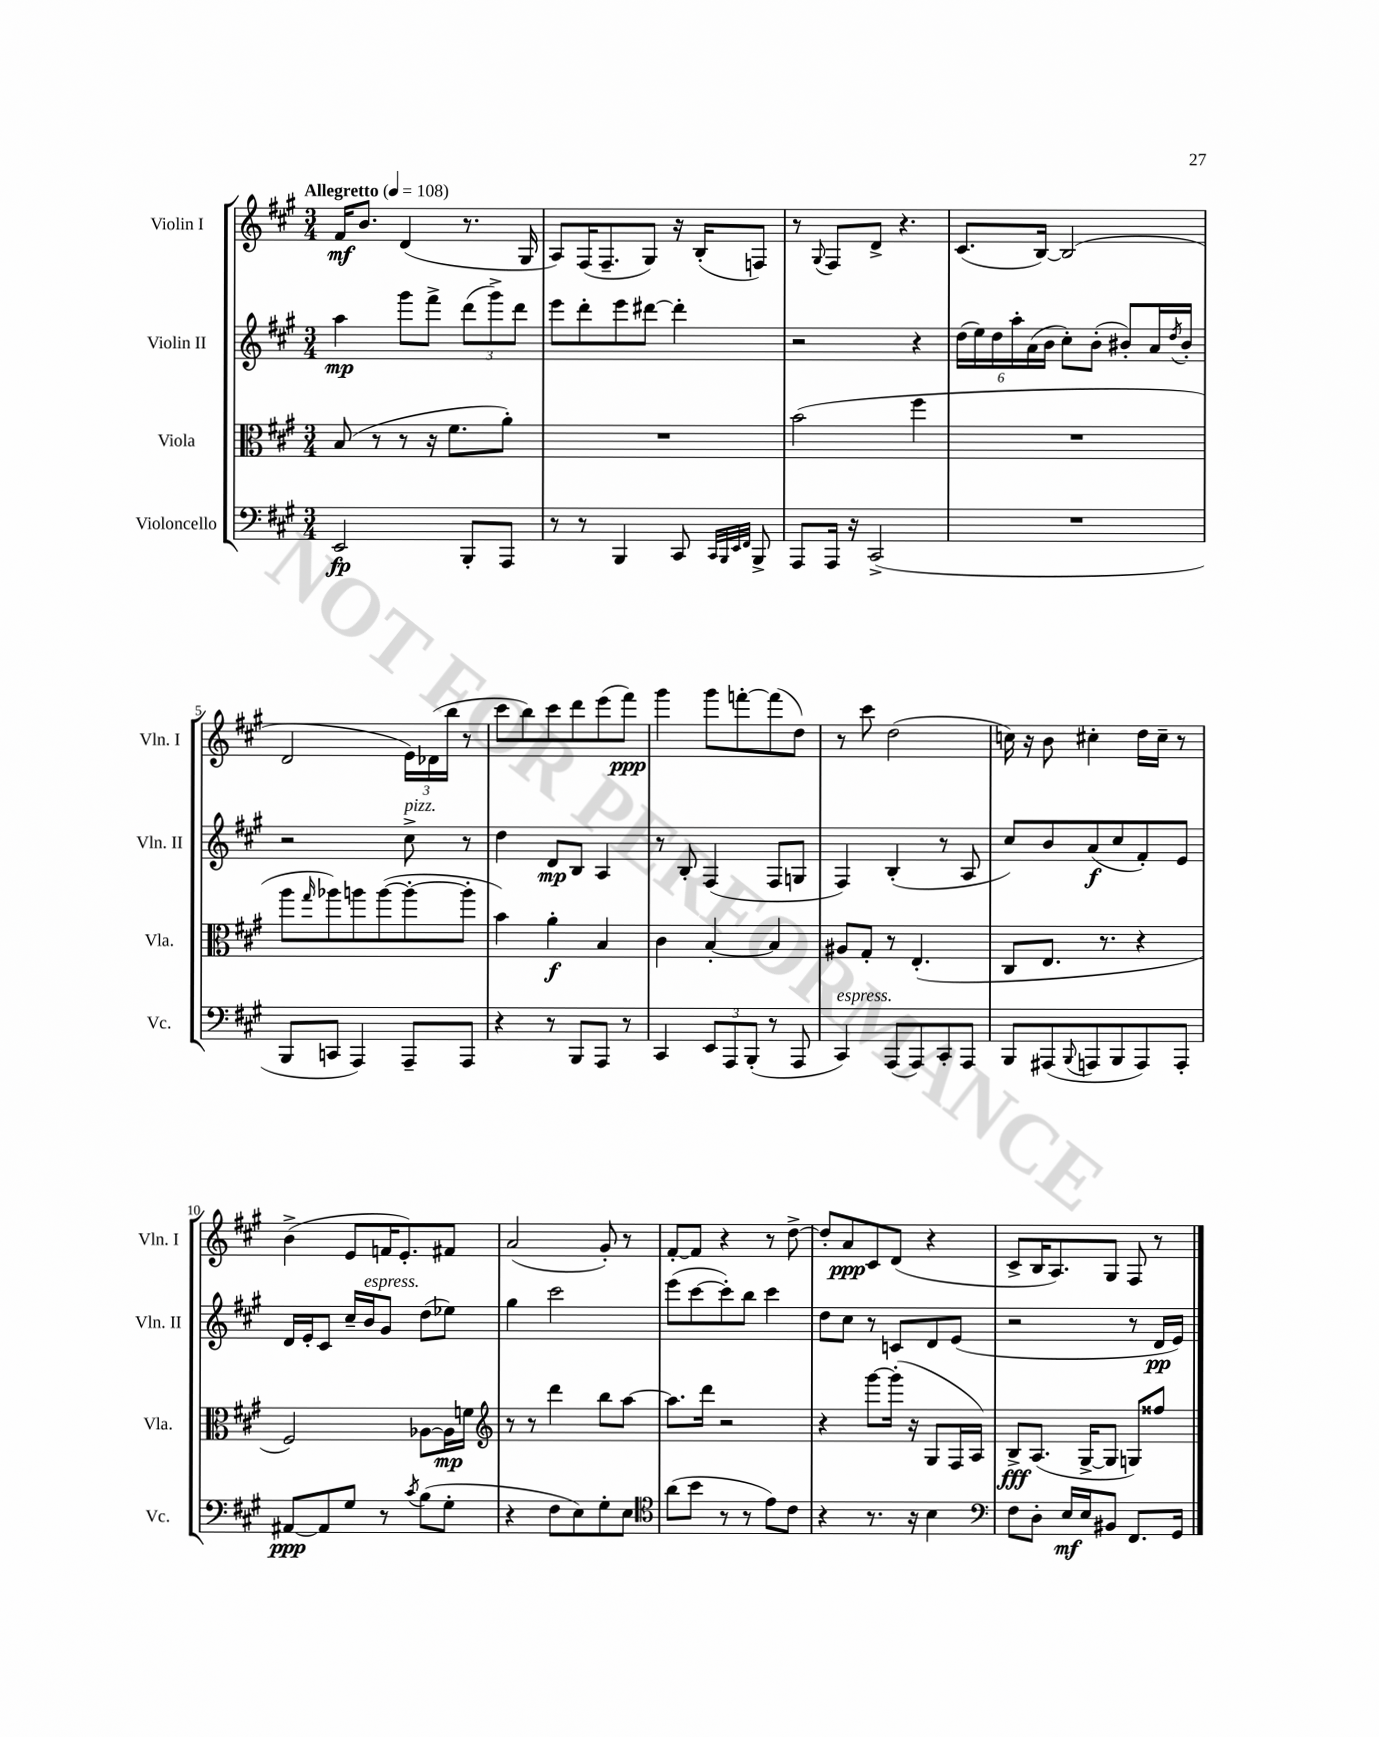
<<
\new StaffGroup <<
\new Staff = "s0" \with { instrumentName = "Violin I" shortInstrumentName = "Vln. I" } {
    \clef treble \key a \major \numericTimeSignature \time 3/4 \tempo "Allegretto" 4 = 108
    fis'16\mf b'8. d'4( r8. gis16 |
    a8) fis16( fis8.-- gis8) r16 b16-.( f8) |
    r8 \appoggiatura { gis8 } fis8 d'8-> r4. |
    cis'8.( b16~) b2( |
    d'2 \tuplet 3/2 { e'16) des'16( b''16 } r8 |
    cis'''8 b''8) cis'''8 d'''8 e'''8( fis'''8\ppp) |
    gis'''4 gis'''8 f'''8~-. f'''8( d''8) |
    r8 cis'''8 d''2( |
    c''16) r16 b'8 cis''4-. d''16 cis''16-- r8 |
    b'4->( e'8 f'16 e'8.-.) fis'8 |
    a'2( gis'8-.) r8 |
    fis'8~-. fis'8 r4 r8 d''8~-> |
    d''8-. a'8\ppp cis'8 d'8( r4 |
    cis'8-> b16 a8.) gis8 fis8 r8 \bar "|." |
}
\new Staff = "s1" \with { instrumentName = "Violin II" shortInstrumentName = "Vln. II" } {
    \clef treble \key a \major \numericTimeSignature \time 3/4
    a''4\mp gis'''8 fis'''8-> \tuplet 3/2 { d'''8( gis'''8->) d'''8 } |
    e'''8 d'''8-. e'''8 dis'''8~ dis'''4-. |
    r2 r4 |
    \tuplet 6/4 { d''16( e''16) d''16 a''16-. a'16( b'16 } cis''8-.) b'8-.( bis'8-.) a'16 \acciaccatura { d''8 } bis'16-. |
    r2 cis''8->^\markup { \italic "pizz." } r8 |
    d''4 d'8\mp b8 a4 |
    r8 b8-. fis4( fis8 g8 |
    fis4) b4-.( r8 a8 |
    cis''8) b'8 a'8\f( cis''8 fis'8-.) e'8 |
    d'16 e'16-. cis'8 cis''16-- b'16^\markup { \italic "espress." } gis'8 d''8( ees''8) |
    gis''4 cis'''2 |
    e'''8( cis'''8~ cis'''8-.) b''8 cis'''4 |
    d''8 cis''8 r8 c'8 d'8 e'8( |
    r2 r8 d'16\pp e'16) \bar "|." |
}
\new Staff = "s2" \with { instrumentName = "Viola" shortInstrumentName = "Vla." } {
    \clef alto \key a \major \numericTimeSignature \time 3/4
    b8( r8 r8 r16 fis'8. a'8-.) |
    R2. |
    b'2( fis''4 |
    R2. |
    a''8 \grace { gis''16 } aes''8) a''8 a''8~( a''8~-. a''8-. |
    b'4) a'4-.\f b4 |
    cis'4 b4~-. b4 |
    ais8 gis8-. r8 e4.-.( |
    cis8 e8. r8. r4 |
    fis2) aes8~ aes16\mp f'16 |
    \clef treble r8 r8 d'''4 b''8 a''8~ |
    a''8. d'''16 r2 |
    r4 gis'''8~ gis'''16-.( r16 gis8 fis16 a16) |
    b8->\fff a8.( gis16~-> gis8 g8) fisis''8 \bar "|." |
}
\new Staff = "s3" \with { instrumentName = "Violoncello" shortInstrumentName = "Vc." } {
    \clef bass \key a \major \numericTimeSignature \time 3/4
    e,2\fp b,,8-. a,,8 |
    r8 r8 b,,4 cis,8 \grace { cis,32 b,,32 e,32 fis,32 } b,,8-> |
    a,,8 a,,16 r16 cis,2->( |
    R2. |
    b,,8 c,8 a,,4) a,,8-- a,,8 |
    r4 r8 b,,8 a,,8 r8 |
    cis,4 \tuplet 3/2 { e,8 a,,8 b,,8-.( } r8 a,,8 |
    cis,4^\markup { \italic "espress." }) a,,8( a,,8) cis,8-. a,,8 |
    b,,8 ais,,8( \appoggiatura { b,,8 } a,,8 b,,8 a,,8) a,,8-. |
    ais,8~\ppp ais,8 gis8 r8 \acciaccatura { cis'8 } b8( gis8-. |
    r4 fis8 e8) gis8-. e8 |
    \clef tenor a'8( b'8 r8 r8 e'8) cis'8 |
    r4 r8. r16 b4 |
    \clef bass fis8 d8-. e16\mf e16 bis,8 fis,8. gis,16 \bar "|." |
}
>>
>>
